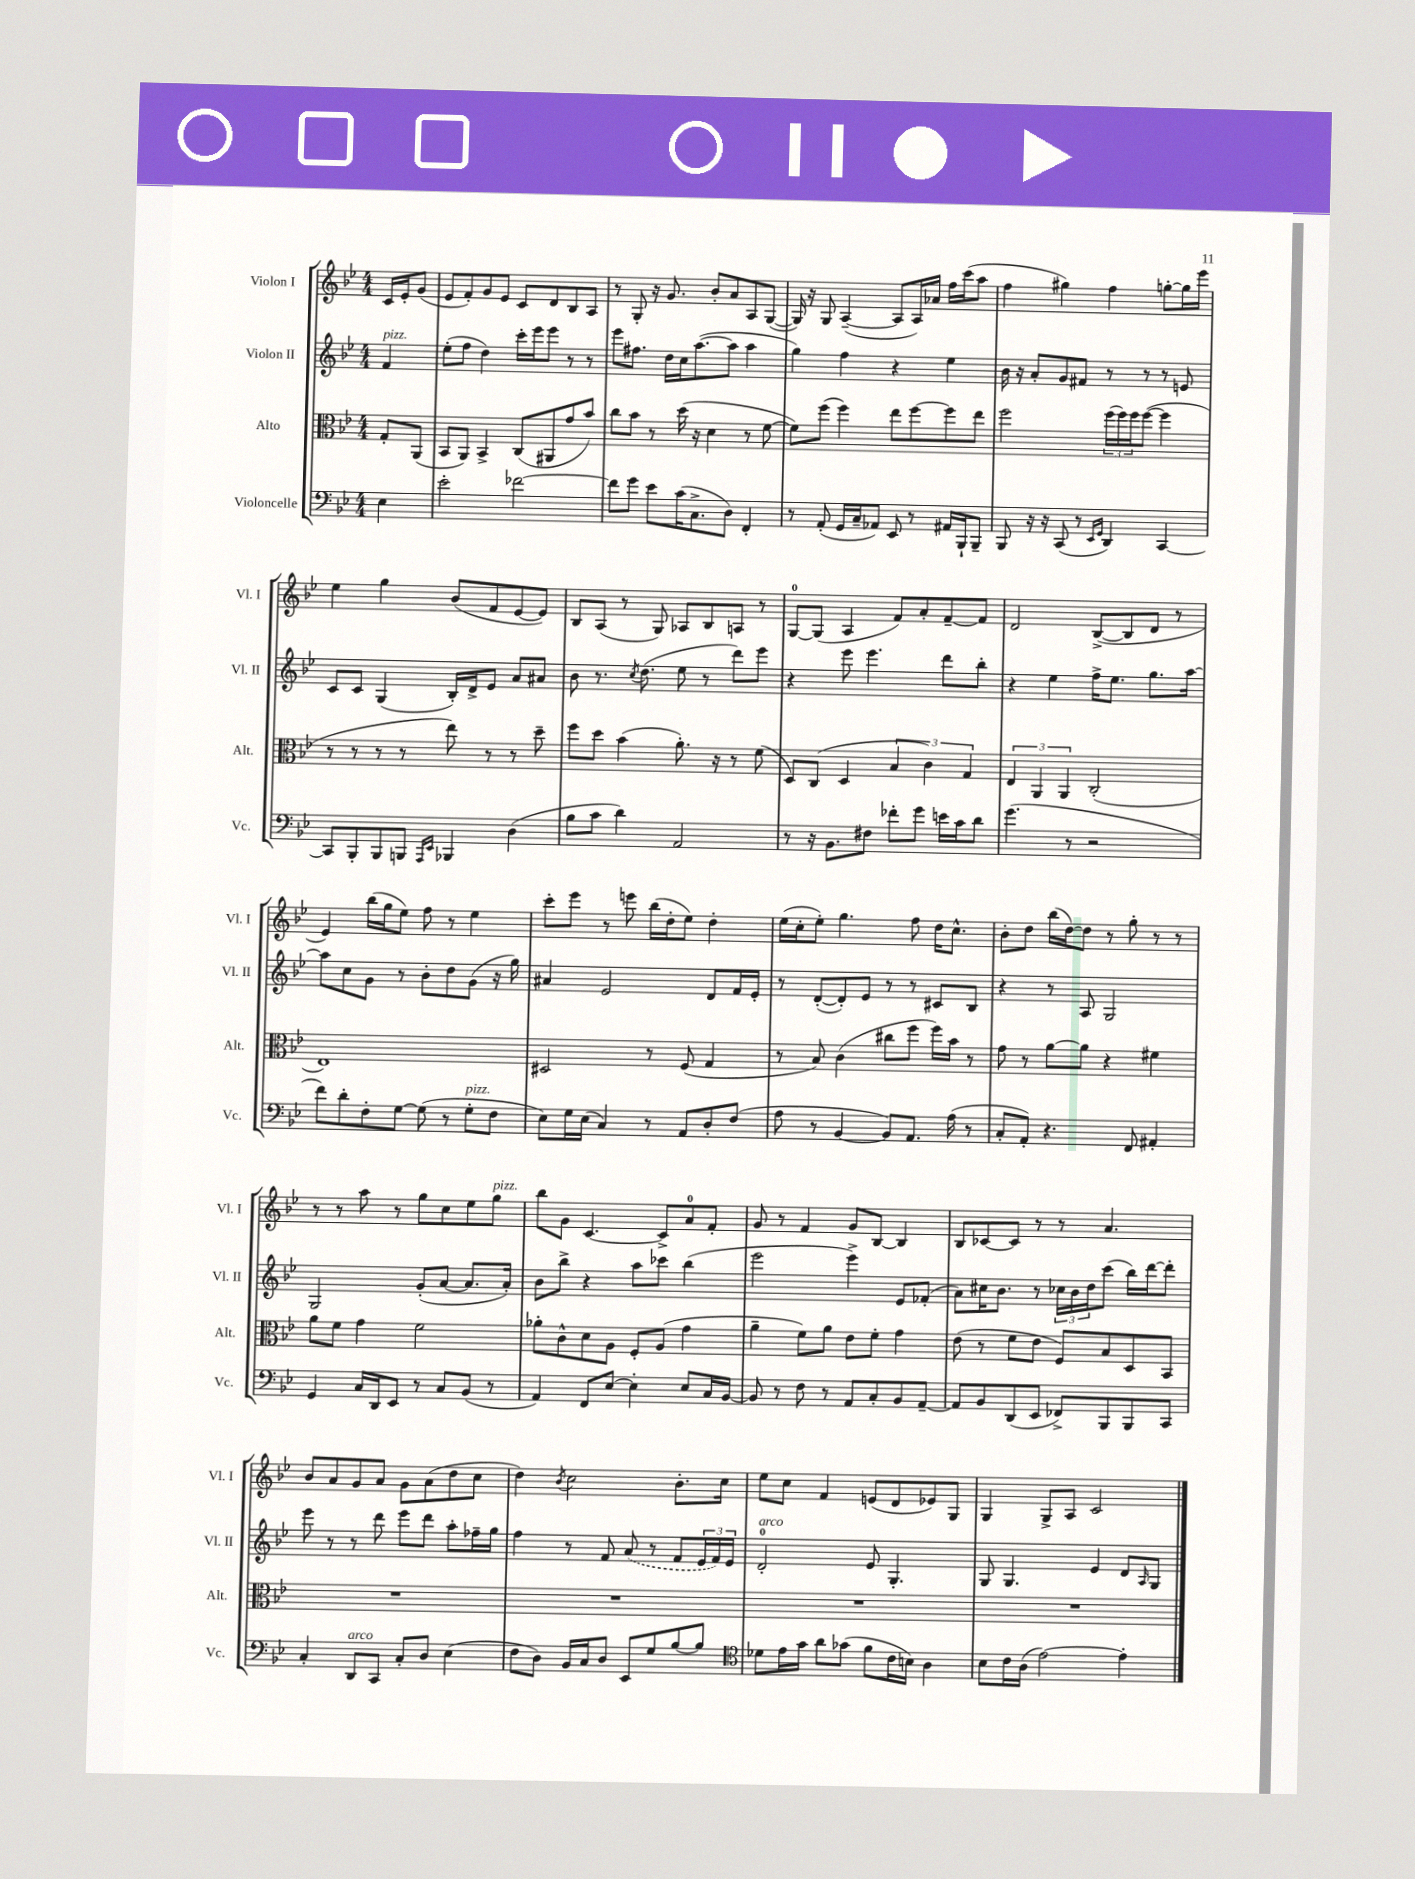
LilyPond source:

<<
\new StaffGroup <<
\new Staff = "s0" \with { instrumentName = "Violon I" shortInstrumentName = "Vl. I" } {
    \clef treble \key bes \major \numericTimeSignature \time 4/4 \partial 4
    c'16 ees'16-. g'8( |
    ees'8 f'8-.) g'8 ees'8 c'8 d'8 bes8 a8 |
    r8 g8-. r16 g'8. bes'8-. a'8 a8 g8~( |
    g16) r16 g8 a4~--( a8 a16) aes'16 f''16 c'''16( a''8 |
    f''4 gis''4) f''4 g''8~-. g''16 ees'''16 |
    ees''4 g''4 bes'8( f'8 ees'8~ ees'8) |
    bes8 a8( r8 g8) aes8 bes8 a8 r8 |
    g8-0~ g8( a4 f'8) a'8-. f'8~-- f'8 |
    d'2 bes8~->( bes8 d'8 r8 |
    ees'4) bes''16( g''16 ees''8) f''8 r8 ees''4 |
    c'''8-. ees'''8 r8 e'''8 bes''16( d''16-. ees''8) d''4-. |
    ees''16( c''16-. ees''8-.) g''4. f''8 d''16 c''8.-^ |
    bes'8-. d''8 bes''16( d''16~) d''8 r8 g''8-. r8 r8 |
    r8 r8 a''8 r8 g''8 c''8 ees''8 g''8^\markup { \italic "pizz." } |
    bes''8 g'8 c'4.~ c'8-> a'8-0 f'8-. |
    g'8 r8 f'4 g'8 bes8~ bes4 |
    bes8 ces'8~ ces'8 r8 r8 a'4. |
    bes'8 a'8 g'8 a'8 g'8 a'8( d''8 c''8 |
    d''4) \acciaccatura { bes'8 } c''2 bes'8.-. c''16 |
    ees''8 c''8 f'4 e'8( d'8 ees'8) g8 |
    g4 g8-> a8 c'2 \bar "|." |
}
\new Staff = "s1" \with { instrumentName = "Violon II" shortInstrumentName = "Vl. II" } {
    \clef treble \key bes \major \numericTimeSignature \time 4/4 \partial 4
    f'4^\markup { \italic "pizz." } |
    ees''8-.( f''8 d''4) c'''16-. ees'''16 ees'''8 r8 r8 |
    ees'''8 fis''8. d''16 c''16 a''8.~( a''8 a''4 |
    g''4) f''4 r4 ees''4 |
    bes'16 r16 a'8-. g'8 fis'8 r8 r8 r8 e'8 |
    c'8 c'8 g4( bes16-.) d'16-> ees'8 a'8 ais'8 |
    bes'8 r8. \acciaccatura { c''8 } d''8.( ees''8 r8 d'''8) ees'''8 |
    r4 ees'''8 ees'''4. d'''8 bes''8-. |
    r4 ees''4 f''16-> ees''8. g''8. a''16~ |
    a''8 c''8 g'8 r8 bes'8-. d''8 g'8( r16 g''16) |
    ais'4 ees'2 d'8 f'16 ees'16-. |
    r8 d'8~-.( d'8-.) ees'8 r8 r8 cis'8 bes8 |
    r4 r8 a8 g2 |
    g2 g'8-.( a'8~ a'8. a'16-.) |
    bes'8 bes''8-> r4 a''8 ces'''8 bes''4( |
    ees'''2 ees'''4->) ees'8 fes'8-.( |
    a'8) cis''16 bes'8. r8 \tuplet 3/2 { ces''16 bes'16 d''16 } c'''8( bes''16) d'''16~ d'''8-. |
    ees'''8 r8 r8 d'''8 ees'''8 d'''8 a''8-. fes''16-- g''16 |
    f''4 r8 f'8 \once \slurDashed a'8( r8 f'8 \tuplet 3/2 { ees'16 f'16) ees'16 } |
    d'2-0-.^\markup { \italic "arco" } ees'8 g4.-. |
    g8 g4. ees'4 d'8 \grace { a16 } g8 \bar "|." |
}
\new Staff = "s2" \with { instrumentName = "Alto" shortInstrumentName = "Alt." } {
    \clef alto \key bes \major \numericTimeSignature \time 4/4 \partial 4
    g8-. a,8( |
    bes,8 a,8) bes,4-> c8( ais,8 g'8 bes'8) |
    c''8 bes'8 r8 d''16( r16 d'4 r8 f'8~ |
    f'8) f''8( f''4) ees''8 f''8~ f''8 ees''8 |
    f''2 \tuplet 3/2 { f''16( f''16) f''16 } f''8~( f''4 |
    r8 r8 r8 r8 ees''8) r8 r8 d''8-- |
    f''8 d''8 bes'4( a'8.-.) r16 r8 f'8( |
    d8) c8( d4 \tuplet 3/2 { bes4 c'4) g4 } |
    \tuplet 3/2 { ees4 a,4 a,4 } c2-.( |
    ees1) |
    dis2 r8 f8( g4 |
    r8 bes8) c'4( cis''8 f''8 f''16) bes'16 r8 |
    g'8 r8 a'8~ a'8 r4 fis'4 |
    a'8 f'8 g'4 f'2 |
    aes'8-. c'8-^ d'8 a8 f8-. a8( g'4 |
    a'4-- f'8) a'8 ees'8 f'8-. g'4 |
    ees'8( r8 f'8 ees'8 f8) bes8 d8 bes,8 |
    R1 |
    R1 |
    R1 |
    R1 \bar "|." |
}
\new Staff = "s3" \with { instrumentName = "Violoncelle" shortInstrumentName = "Vc." } {
    \clef bass \key bes \major \numericTimeSignature \time 4/4 \partial 4
    ees4 |
    ees'2-. fes'2~ |
    fes'8 g'8 ees'8 c'16( c8.-> d8) f,4-. |
    r8 a,8-.( g,16 c16-- aes,8) ees,8 r8 ais,16 bes,,16-! bes,,8-- |
    bes,,8 r16 r16 c,8( r8 \grace { ees,16 g,16 } d,4) c,4~ |
    c,8 bes,,8-. bes,,8 b,,8 \grace { a,,16 ees,16 } bes,,4 d4( |
    bes8 c'8 d'4) a,2 |
    r8 r16 bes,8. fis8 fes'8-. g'8 e'16 c'16 d'8 |
    g'4.( r8 r2 |
    f'8) d'8-. f8-. g8~ g8( r8 g8-.^\markup { \italic "pizz." } f8 |
    ees8) g16 ees16( c4) r8 a,8 d8-. f8( |
    a8 r8 bes,4~ bes,8) a,8. a16( r8 |
    c8-. a,8-.) r4. f,8 ais,4-. |
    g,4 c16 d,16 ees,8 r8 c8 bes,8( r8 |
    a,4) f,8 ees8~ ees4-. ees8 c16 bes,16~ |
    bes,8 r8 f8 r8 a,8 c8-. bes,8 a,8~-- |
    a,8 bes,8 d,8( ees,8 fes,8->) bes,,8 bes,,8 c,8 |
    c4-. d,8^\markup { \italic "arco" } c,8 c8-. d8 ees4( |
    f8 d8) bes,16 c16 d8 ees,8 g8 bes8~ bes8 |
    \clef tenor des'8 ees'16 g'16 a'8 ges'8( f'8 c'16 b16) a4 |
    bes8 c'16 a16( ees'2~) ees'4-. \bar "|." |
}
>>
>>
\layout { \context { \Score \remove "Bar_number_engraver" } }
